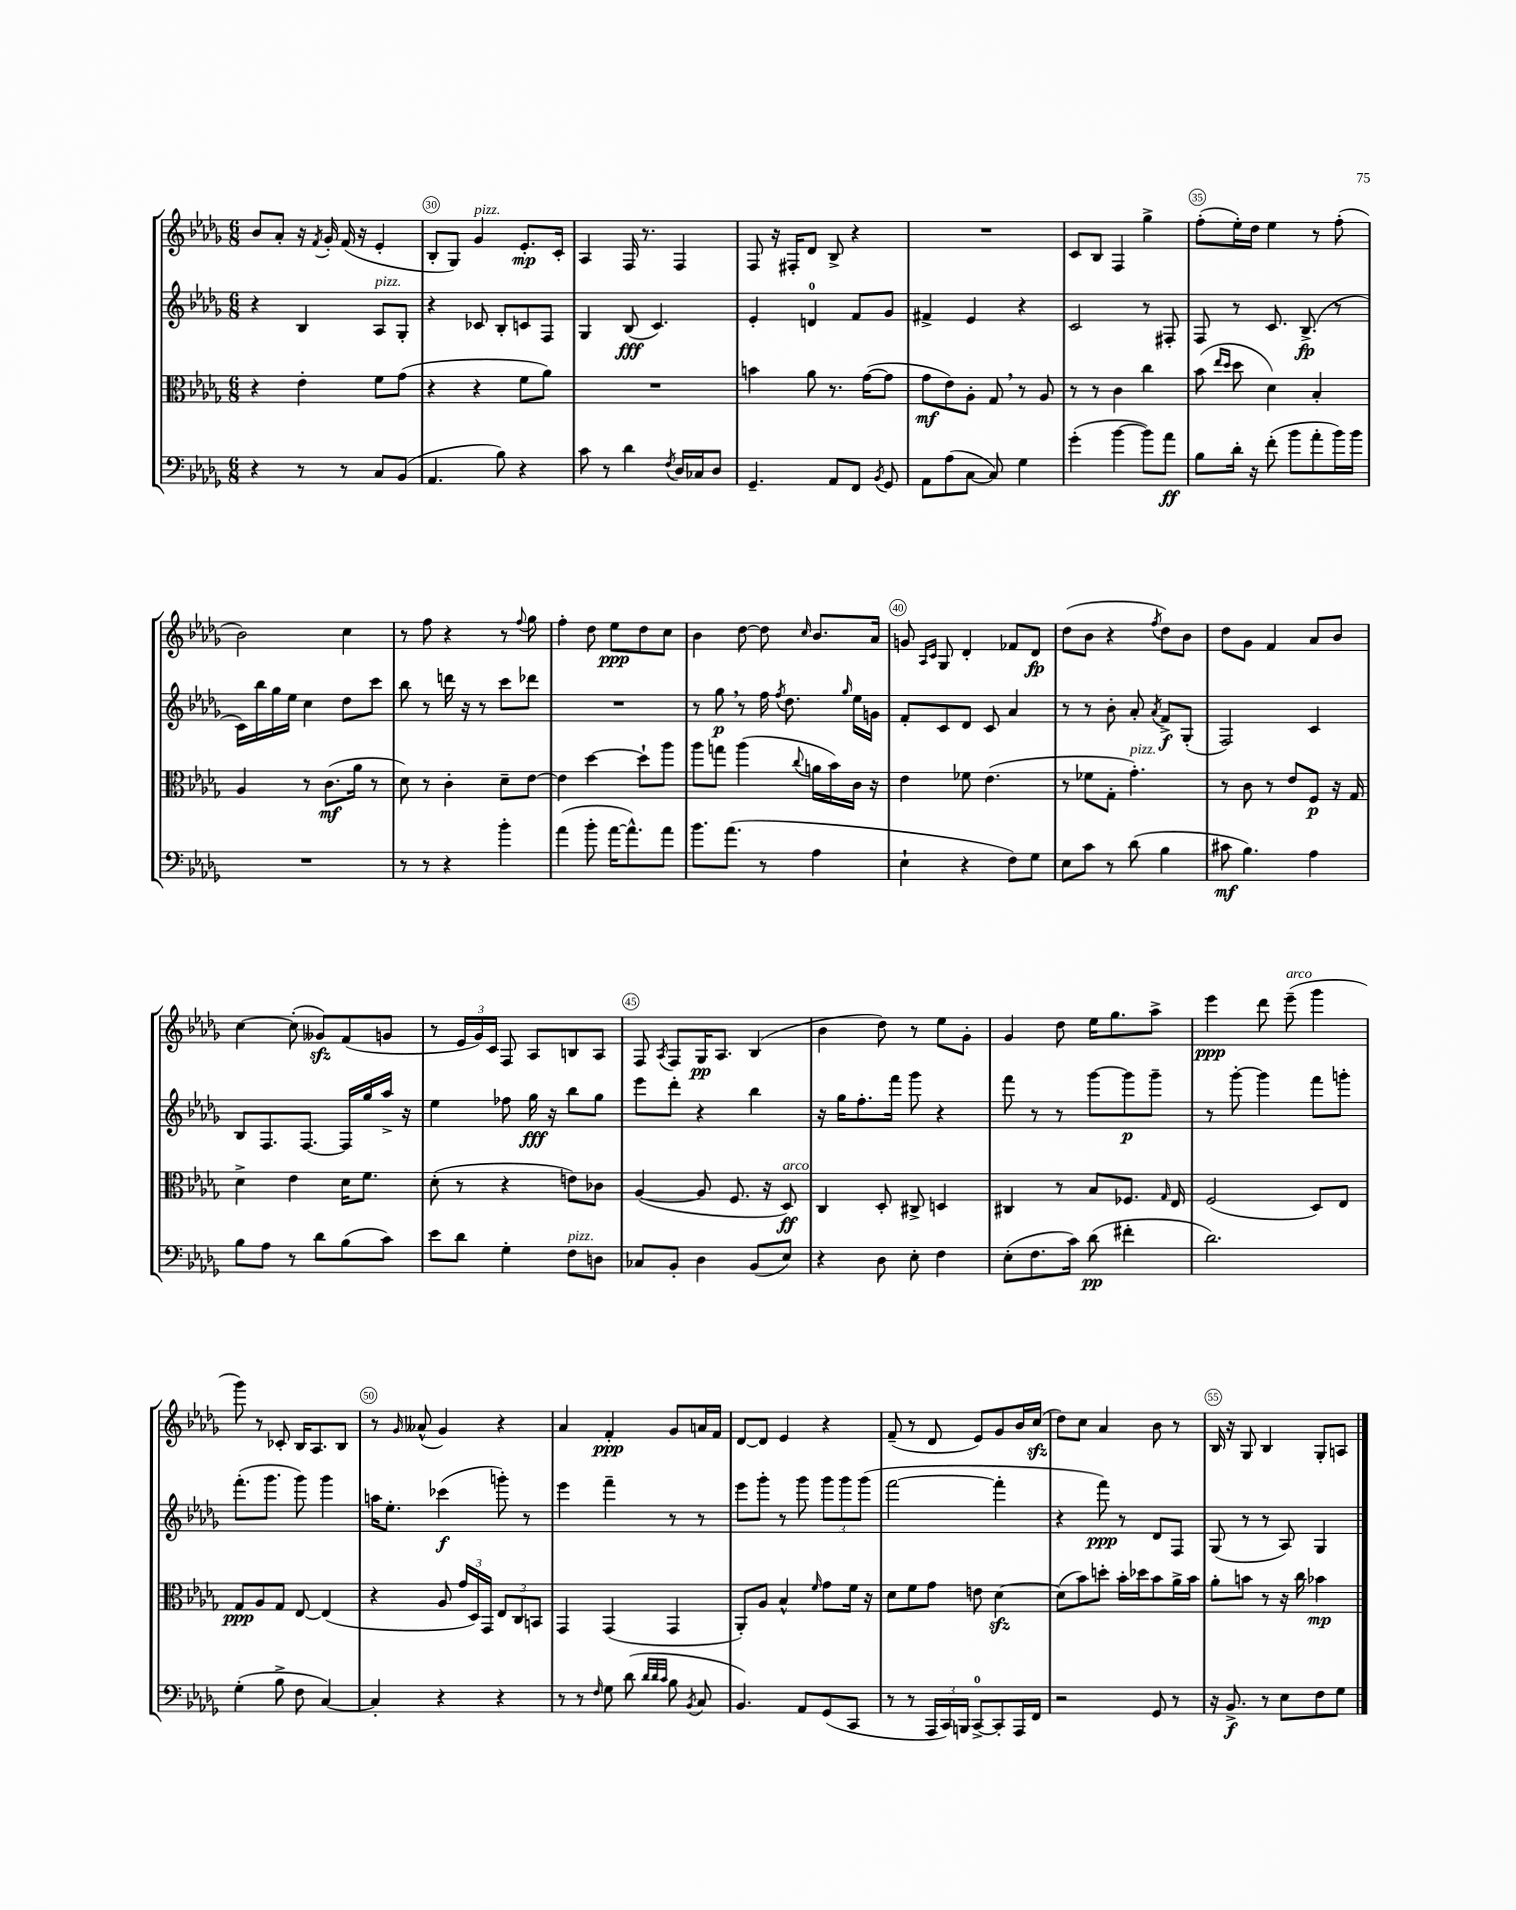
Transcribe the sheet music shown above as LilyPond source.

<<
\new StaffGroup <<
\new Staff = "s0" {
    \clef treble \key des \major \numericTimeSignature \time 6/8
    \autoBeamOff bes'8[ aes'8]-. r16 \acciaccatura { f'8 } ges'16-. f'16( r16 ees'4-. |
    bes8[-. ges8]) ges'4^\markup { \italic "pizz." } ees'8.[-.\mp c'16]-. |
    aes4 f16 r8. f4 |
    f8 r16 fis16[-. des'8] bes8-> r4 |
    R2. |
    c'8[ bes8] f4 ges''4-> |
    f''8[-.( ees''16-.) des''16] ees''4 r8 f''8-.( |
    bes'2) c''4 |
    r8 f''8 r4 r8 \appoggiatura { f''8 } ges''8 |
    f''4-. des''8 ees''8[\ppp des''8 c''8] |
    bes'4 des''8~ des''8 \grace { c''16 } bes'8.[ aes'16] |
    g'8 \grace { aes16[ c'16] } ges8 des'4-. fes'8[ des'8]\fp |
    des''8[( bes'8] r4 \acciaccatura { f''8 } des''8[) bes'8] |
    des''8[ ges'8] f'4 aes'8[ bes'8] |
    c''4~ c''8-.( geses'8[\sfz) f'8( g'8] |
    r8 \tuplet 3/2 { ees'16[ ges'16) c'16] } f8 aes8[ b8 aes8] |
    f8 \acciaccatura { aes8 } f8[ ges16\pp aes8.] bes4( |
    bes'4 des''8) r8 ees''8[ ges'8]-. |
    ges'4 des''8 ees''16[ ges''8. aes''8]-> |
    ees'''4\ppp des'''8 ees'''8--^\markup { \italic "arco" }( ges'''4 |
    ges'''8) r8 ces'8-. bes16[ aes8. bes8] |
    r8 \grace { ges'16 } aeses'8-^( ges'4) r4 |
    aes'4 f'4-.\ppp ges'8[ a'16 f'16] |
    des'8[~ des'8] ees'4 r4 |
    f'8--( r8 des'8 ees'8[) ges'8 bes'16 c''16]\sfz( |
    des''8[) c''8] aes'4 bes'8 r8 |
    bes16 r16 ges8 bes4 ges8[-. a8] \bar "|." |
}
\new Staff = "s1" {
    \clef treble \key des \major \numericTimeSignature \time 6/8
    \autoBeamOff r4 bes4 aes8[^\markup { \italic "pizz." } ges8]-. |
    r4 ces'8 bes8[-. c'8 f8] |
    ges4 bes8\fff( c'4.) |
    ees'4-. d'4-0 f'8[ ges'8] |
    fis'4-> ees'4 r4 |
    c'2 r8 fis8-. |
    f8 r8 c'8. bes8.->\fp( r8 |
    c'16[) bes''16 ges''16 ees''16] c''4 des''8[ c'''8] |
    bes''8 r8 d'''16 r16 r8 c'''8[ des'''8] |
    R2. |
    r8 ges''8\p \breathe r8 f''16 \acciaccatura { f''8 } des''8. \grace { ges''16 } ees''16[ g'16] |
    f'8[-. c'8 des'8] c'8 aes'4 |
    r8 r8 bes'8-. aes'8-. \acciaccatura { aes'8 } f'8[->\f ges8]-.( |
    f2) c'4 |
    bes8[ f8. f8.]~ f16[ ges''16 aes''16]-> r16 |
    ees''4 fes''8 ges''16\fff r16 bes''8[ ges''8] |
    ees'''8[ des'''8]-. r4 bes''4 |
    r16 ges''16[ f''8.-. f'''16] ges'''8 r4 |
    f'''8 r8 r8 ges'''8[~ ges'''8\p ges'''8]-- |
    r8 ges'''8~-. ges'''4 f'''8[ g'''8]-. |
    f'''8.[-.( ges'''8.] ges'''8) ges'''4 |
    a''16[ ees''8.]-. ces'''4\f( g'''8-.) r8 |
    ees'''4 f'''4-- r8 r8 |
    ees'''8[ ges'''8]-. r8 ges'''8 \tuplet 3/2 { ges'''8[ ges'''8 ges'''8]( } |
    f'''2~ f'''4-. |
    r4 f'''8\ppp) r8 des'8[ f8] |
    ges8( r8 r8 aes8) ges4 \bar "|." |
}
\new Staff = "s2" {
    \clef alto \key des \major \numericTimeSignature \time 6/8
    \autoBeamOff r4 ees'4-. f'8[ ges'8]( |
    r4 r4 f'8[ aes'8]) |
    R2. |
    b'4 aes'8 r8. ges'16[~( ges'8] |
    ges'8[\mf ees'8) aes8]-. ges8 \breathe r8 aes8 |
    r8 r8 c'4 c''4 |
    bes'8( \grace { ees''16[ des''16] } des''8 des'4) bes4-. |
    aes4 r8 c'8.[\mf( aes'16] r8 |
    des'8) r8 c'4-. des'8[-- ees'8]~ |
    ees'4 des''4~ des''8[-! aes''8] |
    aes''8[ g''8] aes''4( \appoggiatura { c''8 } a'16[ bes'16) c'16] r16 |
    ees'4 fes'8 ees'4.( |
    r8 fes'8[ ges8]-. ges'4.-.^\markup { \italic "pizz." }) |
    r8 c'8 r8 ees'8[ f8]\p r16 ges16 |
    des'4-> ees'4 des'16[ f'8.] |
    des'8-.( r8 r4 e'8[) ces'8] |
    aes4~( aes8 f8. r16 des8\ff^\markup { \italic "arco" }) |
    c4 des8-. cis8-> d4 |
    cis4 r8 bes8[ fes8.] \grace { ges16 } ees16 |
    f2( des8[) ees8] |
    ges8[\ppp aes8 ges8] ees8~ ees4( |
    r4 aes8 \tuplet 3/2 { ges'16[ des16) ges,16] } \tuplet 3/2 { ees8[ c8 b,8] } |
    ges,4 ges,4( ges,4 |
    aes,8[-.) aes8] bes4-^ \grace { f'16 } ges'8[ f'16] r16 |
    des'8[ f'8 ges'8] e'8 des'4~\sfz |
    des'8[( bes'8) d''8]-. bes'16[-. des''16 bes'8 aes'16-> bes'16] |
    aes'8[-. b'8] r8 r16 c''16 bes'4\mp \bar "|." |
}
\new Staff = "s3" {
    \clef bass \key des \major \numericTimeSignature \time 6/8
    \autoBeamOff r4 r8 r8 c8[ bes,8]( |
    aes,4. bes8) r4 |
    c'8 r8 des'4 \acciaccatura { f8 } des16[ ces16 des8] |
    ges,4.-- aes,8[ f,8] \acciaccatura { bes,8 } ges,8 |
    aes,8[ aes8( c8]~ c8) ges4 |
    ges'4-.( bes'4~ bes'8[) aes'8]\ff |
    bes8[ des'16]-. r16 f'8-.( bes'8[ aes'8-. bes'16) bes'16] |
    R2. |
    r8 r8 r4 bes'4-. |
    aes'4( bes'8-. aes'16[~ aes'8.-^) aes'8] |
    bes'8.[ aes'8.]( r8 aes4 |
    ees4-! r4 f8[) ges8] |
    ees8[ c'8] r8 des'8( bes4 |
    cis'8\mf bes4.) aes4 |
    bes8[ aes8] r8 des'8[ bes8( c'8]) |
    ees'8[ des'8] ges4-. f8[^\markup { \italic "pizz." } d8] |
    ces8[ bes,8]-. des4 bes,8[( ees8]) |
    r4 des8 ees8-. f4 |
    ees8[-.( f8. c'16]) des'8\pp( fis'4-. |
    des'2.) |
    ges4-.( bes8-> f8 c4~) |
    c4-. r4 r4 |
    r8 r8 \grace { f16 } ges8 des'8( \grace { des'32[ des'32 c'32] } bes8 \acciaccatura { bes,8 } c8 |
    bes,4.) aes,8[ ges,8( c,8] |
    r8 r8 \tuplet 3/2 { aes,,16[ c,16) b,,16] } c,8[-0~-> c,8-. aes,,16 f,16] |
    r2 ges,8 r8 |
    r16 bes,8.->\f r8 ees8[ f8 ges8] \bar "|." |
}
>>
>>
\layout { \context { \Score currentBarNumber = #29 \override BarNumber.break-visibility = ##(#f #t #t) barNumberVisibility = #(every-nth-bar-number-visible 5) \override BarNumber.stencil = #(make-stencil-circler 0.1 0.3 ly:text-interface::print) } }
